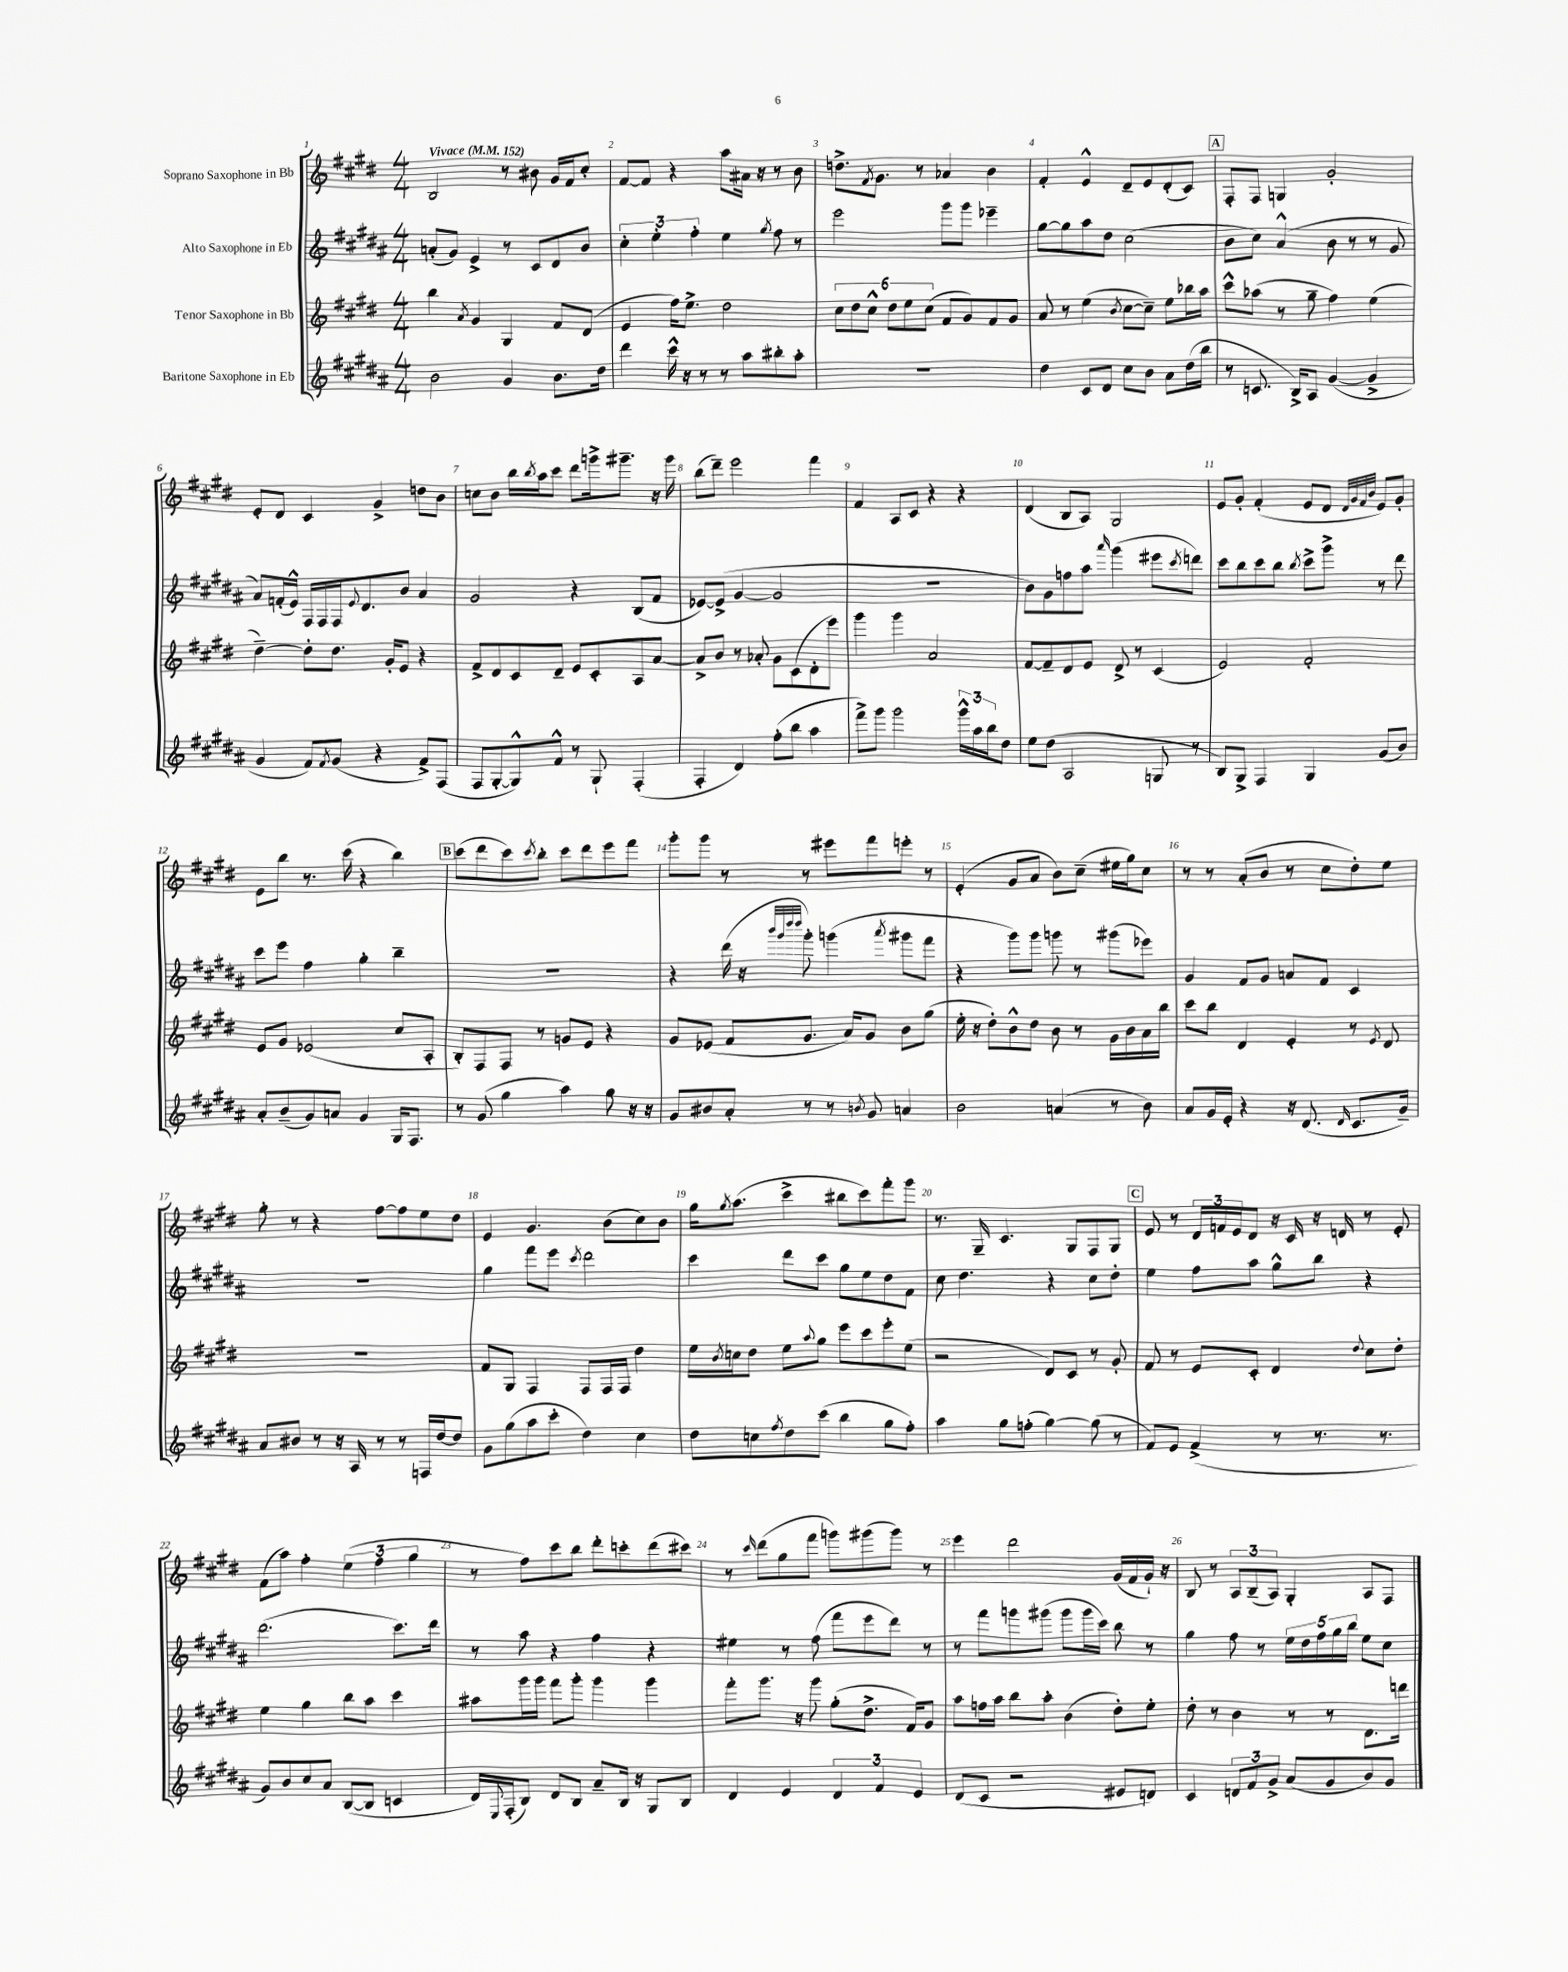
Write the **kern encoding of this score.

**kern	**kern	**kern	**kern
*part4	*part3	*part2	*part1
*staff4	*staff3	*staff2	*staff1
*I"Baritone Saxophone in Eb	*I"Tenor Saxophone in Bb	*I"Alto Saxophone in Eb	*I"Soprano Saxophone in Bb
*clefG2	*clefG2	*clefG2	*clefG2
*k[f#c#g#d#a#]	*k[f#c#g#d#]	*k[f#c#g#d#a#]	*k[f#c#g#d#]
*M4/4	*M4/4	*M4/4	*M4/4
*MM152	*MM152	*MM152	*MM152
=1	=1	=1	=1
!	!	!	!LO:TX:a:B:t=Vivace
2b\	4bb\	(8an'/L	2B/
.	.	8g#/J)	.
.	8qa/	.	.
.	4g#/	4e^/	.
4g#/	4G#/	8r	8r
.	.	8c#/L	8b#X\
8.b\L	8f#/L	8d#/	16g#/LL
.	.	.	16f#/J
.	(8d#/J	8b/J	8cc#'/J
16dd#\Jk	.	.	.
=2	=2	=2	=2
4ddd#\	4e/	6cc#'\	[8f#/L
.	.	.	8f#/J]
.	.	6ee'\	.
16ccc#^^\	16ff#\KL)	.	4r
16r	8.ee^\J	.	.
.	.	6ff#'\	.
8r	.	.	.
8r	2dd#\	4ee\	8aa\L
8aa#\L	.	.	16a#X\Jk
.	.	.	16r
.	.	8qgg#/	.
8bb#X'\	.	8ff#\	8r
8aa#'\J	.	8r	8b\
=3	=3	=3	=3
1r	12cc#\L	2eee\	8.ddn^\L
.	12dd#\	.	.
.	12cc#^^\J	.	.
.	.	.	8qf#/
.	.	.	8.g#\J
.	12dd#\L	.	.
.	12ee\	.	.
.	.	.	8r
.	(12cc#\J	.	.
.	8f#/L	8ggg#\L	4a-X/
.	8g#/)	8ggg#\J	.
.	8f#/	4eee-X~\	4b\
.	8g#/J	.	.
=4	=4	=4	=4
4dd#\	8a/	[8gg#\L	4f#'/
.	8r	8gg#\]	.
8c#/L	(4ee\	8aa#\	4e^^/
8d#/J	.	8dd#\J	.
.	8qb/	.	.
8cc#\L	[8cc#\L	(2cc#\	8d#~/L
8b\J	8cc#~\J])	.	8e/
8a#\L	8ee\L	.	(8d#'/
(16dd#\L	16bb-X\L	.	8c#/J)
16bb\JJ	16aa\JJ	.	.
!!LO:REH:place=s1:t=A
=5	=5	=5	=5
8r	8ccc#^^\L	8b\L	8F#'/L
8.cn/	(8aa-X\J	8cc#\J)	8F#/J
.	8r	(4a#^^/	4Gn/
16B^/KL)	.	.	.
8A#/J	8gg#~\	.	.
([4g#/	4ff#\)	8b\	2g#'/
.	.	8r	.
4g#^/]	(4ee\	8r	.
.	.	8g#/	.
!!LO:LB:g=z
=6	=6	=6	=6
4g#/	[4dd#~\)	8a#/L)	8e'/L
.	.	(16fn'/L	8d#/J
.	.	16e^^/JJ)	.
8f#/L)	8dd#'\L]	16F#/LL	4c#/
.	.	16F#/	.
8qf#/	.	.	.
(8g#/J	8.dd#\J	16F#/J	.
.	.	8qqe/	.
.	.	8.d#/	.
4r	.	.	4g#^/
.	16g#'/KL	.	.
.	8e/J	8b/J	.
8f#^/L)	4r	4a#/	8ddn\L
(8F#/J	.	.	8b\J
=7	=7	=7	=7
8F#/L	8f#^/L	2g#/	8ccn\L
[8G#'/	8d#/	.	8b\J
8G#^^/])	8c#/	.	16bb\LL
.	.	.	8qbb/
.	.	.	16aa\J
8f#^^/J	8d#~/J	.	8ccc#\J
8r	8e/L	4r	8ddd#\L
8G#`/	8c#'/	.	16gggn^\k
.	.	.	8.ggg#X~\J
(4F#'/	8A/	(8B/L	.
.	[8a/J	8f#/J	16r
.	.	.	16ggg#\
=8	=8	=8	=8
4F#'/	8a^/L]	[8e-X/L)	(8bb\L
.	8b/J	(8e-^/J]	8ddd#~\J)
4d#/)	8r	[4g#/	2eee\
.	8a-X'/	.	.
(8ff#'\L	8g#\L	2g#/]	.
8bb\J	(8c#\	.	.
4aa#\	8d#'\	.	4fff#\
.	8eee\J)	.	.
=9	=9	=9	=9
8fff#^\L)	4ggg#\	1r	4f#/
8ggg#\J	.	.	.
2ggg#\	4ggg#\	.	8A/L
.	.	.	8c#/J
.	2a/	.	4r
24ggg#^^\LL	.	.	4r
24aa#\	.	.	.
24bb\J	.	.	.
8dd#\J	.	.	.
=10	=10	=10	=10
8ee\L	[8f#/L	8b\L)	(4d#/
(8dd#\J	8f#~/]	8g#\	.
2A#/	8d#/	8ffn\	8B/L
.	8e/J	8aa#\J	8A/J)
.	.	16qqaaa#/	.
.	8d#^/	(4ggg#\	2G#/
.	8r	.	.
8Gn/	(4c#/	8eee#X\L	.
.	.	8qccc#/	.
8r	.	8dddn\J)	.
=11	=11	=11	=11
8B/L)	2e/)	8ccc#\L	8e/L
8G#^/J	.	8bb\	8g#'/J
4F#/	.	8ccc#\	(4f#'/
.	.	8bb\J	.
.	.	8qbb/	.
4G#/	2f#'/	8ccc#^\L	8e/L
.	.	8ggg#^\J	8d#/J
.	.	.	32qqd#/LLL
.	.	.	32qqg#/
.	.	.	32qqf#/
.	.	.	32qqb/JJJ
(8g#/L	.	8r	8e/L)
8b/J)	.	8ddd#\	8g#'/J
!!LO:LB:g=z
=12	=12	=12	=12
8a#'/L	8e/L	8ccc#\L	8e\L
(8b~/	8g#/J	8eee\J	8bb\J
8g#/)	(2e-X/	4ff#\	8.r
8an/J	.	.	.
.	.	.	(16ccc#\
4g#/	.	4gg#'\	4r
16G#/KL	8cc#/L	4bb~\	4bb\)
8.F#/J	.	.	.
.	8A'/J	.	.
!!LO:REH:place=s1:t=B
=13	=13	=13	=13
8r	8B'/L)	1r	(8ccc#\L
(8g#/	8F#/	.	8ddd#\
4gg#\	8F#/J	.	8ccc#\)
.	.	.	8qccc#/
.	8r	.	8bb'\J
4aa#\)	8gn/L	.	8ccc#\L
.	8e/J	.	8ddd#\
8gg#\	4r	.	8eee\
16r	.	.	8fff#\J
16r	.	.	.
=14	=14	=14	=14
8g#/L	8g#/L	4r	8ggg#'\L
8b#X/	(8e-X/J	.	8ggg#\J
8a#'/J	8f#/L	(16ddd#\	8r
.	.	16r	.
.	.	32qqbbb/LLL	.
.	.	32qqggg#/	.
.	.	32qqdddd#/	.
.	.	32qqdddd#/JJJ	.
8r	8.g#/J	8ggg#'\)	8r
8r	.	(4gggn\	8eee#X\L
.	16a/KL)	.	.
8qbn/	.	.	.
8g#/	8g#/J	.	8fff#\
.	.	8qaaa#/	.
4an/	8b\L	8ggg#X\L	8eeen'\J
.	(8gg#\J	8fff#\J	8r
=15	=15	=15	=15
2b\	16ee'\	4r	(4e'/
.	16r	.	.
.	8dd#'\L)	.	.
.	8b^^\	8ggg#\L)	8g#/L
.	8dd#\J	8ggg#\J	8a/J
(4an/	8b\	8gggn\	8b\L)
.	8r	8r	(8cc#~\J
8r	16g#\LL	(8ggg#X\L	16ee#X\LL
.	16b\	.	16gg#\J)
8b\)	16a\	8eee-X\J)	8cc#\J
.	16bb\JJ	.	.
=16	=16	=16	=16
8a#/L	8ccc#\L	4g#/	8r
16g#/L	8bb\J	.	8r
16e'/JJ	.	.	.
4r	4d#/	8f#/L	(8a'/L
.	.	8g#/J	8b/J
16r	4e'/	8an/L	8r
(8.d#/	.	.	.
.	.	8f#/J	8cc#\L
16qqd#/	.	.	.
8.c#/L	8r	4c#/	8dd#'\)
.	8qe/	.	.
.	8d#/	.	8ee\J
16g#~/Jk)	.	.	.
!!LO:LB:g=z
=17	=17	=17	=17
8a#/L	1r	1r	8gg#'\
8b#X/J	.	.	8r
8r	.	.	4r
16r	.	.	.
16A#/	.	.	.
8r	.	.	[8ff#\L
8r	.	.	8ff#\]
16Fn/LL	.	.	8ee\
[16dd#/J	.	.	.
8dd#/J]	.	.	8dd#\J
=18	=18	=18	=18
8g#\L	8f#/L	4gg#\	4e/
(8gg#\	8G#/J	.	.
8aa#\	4F#/	8fff#\L	4.g#/
8ccc#'\J	.	8eee\J	.
.	.	8qccc#/	.
4dd#\)	8F#/L	2ddd#\	.
.	16F#/L	.	(8b\L
.	16F#/JJ	.	.
4cc#\	4dd#\	.	8cc#\)
.	.	.	8b\J
=19	=19	=19	=19
8dd#\L	16ee\LL	4ccc#\	16gg#\KL
.	8qb/	.	8qgg#/
.	16ccn\J	.	(8.aa\J
8ccn\	8dd#\J	.	.
8qff#/	.	.	.
8dd#\	8ee\L	8ddd#\L	4ccc#^\
.	8qqaa/	.	.
(8ccc#\J	8gg#\J	8ccc#\J	.
4bb\	8eee\L	8gg#\L	8bb#X\L
.	8ccc#\	8ee\	8ccc#\)
8gg#\L	8eee'\	8dd#\	8fff#'\
8ff#'\J)	(8ee\J	8f#\J	8ggg#\J
=20	=20	=20	=20
4aa#\	2r	8cc#\	8.r
.	.	4.dd#\	.
.	.	.	16G#~/
8gg#\L	.	.	4.c#/
(8ffn'\J	.	.	.
[4gg#\)	8d#/L)	4r	.
.	8c#/J	.	8G#/L
(8gg#\]	8r	8cc#\L	8F#/
8r	8g#'/	8dd#'\J	8G#/J
!!LO:REH:place=s1:t=C
=21	=21	=21	=21
8f#/L)	8f#/	4ee\	8e/
8e/J	8r	.	8r
(4f#^/	8e/L	8ff#\L	24d#/LL
.	.	.	24fn/
.	.	.	24e/J
.	8c#'/J	8aa#\J	8d#/J
8r	4d#/	8gg#^^\L	16r
.	.	.	16c#/
8.r	.	8bb\J	16r
.	.	.	16dn/
.	8qqdd#/	.	.
.	8cc#\L	4r	8r
8.r	.	.	.
.	8dd#'\J	.	8e'/
!!LO:LB:g=z
=22	=22	=22	=22
8g#/L)	4ee\	(2.ddd#\	(8f#\L
8b/	.	.	8aa\J)
8cc#/	4gg#\	.	4ff#'\
8a#/J	.	.	.
([8B/L	8bb\L	.	(6ee\
8B/J]	8aa\J	.	.
.	.	.	6ff#\
4cn/	4ccc#\	8.ccc#\L)	.
.	.	.	6gg#\
.	.	16ddd#\Jk	.
=23	=23	=23	=23
16d#/LL)	8aa#X\L	8r	8r
8qqE/	.	.	.
(16F#'/J	.	.	.
8B/J)	16ggg#\L	8aa#\	8ff#\L)
.	16ggg#\JJ	.	.
8d#/L	8fff#\L	4r	8ccc#\
8B/J	8ggg#'\J	.	8bb\J
8a#~/L	4ggg#\	4ff#\	8ddd#'\L
16B/Jk	.	.	8cccn'\
16r	.	.	.
8G#/L	4ggg#\	4r	(8ddd#\
8B/J	.	.	8ccc#X\J)
=24	=24	=24	=24
4d#/	8fff#'\L	4ee#X\	8r
.	.	.	16qqccc#/
.	8.ggg#\J	.	(8ddd#\L
4e/	.	8r	8gg#\
.	16r	.	.
.	8ggg#\	(8ff#\	8fff#\J
6d#/	(8gg#'\L	8fff#\L	8gggn\L)
.	8.dd#^\J	8eee\	(8ggg#X\
6f#/	.	.	.
.	.	8ddd#\J)	8ggg#\J)
.	16f#/KL)	.	.
6e/	.	.	.
.	8g#/J	8r	8r
=25	=25	=25	=25
(8d#/L	8aa\L	8r	4eee\
8c#/J	16ffn\L	8fff#\L	.
.	16aa\JJ	.	.
2r	8bb\L	8gggn\	2ddd#\
.	8aa'\J	(8ggg#X\J	.
.	(4b\	8ggg#\L	.
.	.	16ggg#\L	.
.	.	16ccc#\JJ)	.
8e#X/L	8dd#'\L)	8bb\	(16g#/LL
.	.	.	16f#/
8dn/J)	8ee'\J	8r	16g#`/JJ)
.	.	.	16r
=26	=26	=26	=26
4c#/	8dd#'\	4gg#\	8B/
.	8r	.	8r
12dn/L	4b\	8ff#\	12A/L
12f#/	.	.	(12B~/
.	.	8r	.
12g#^/J	.	.	12A/J)
(8a#/L	8r	20ee\LL	4G#'/
.	.	20dd#\	.
.	.	20ff#\	.
8g#/	8r	.	.
.	.	20gg#\	.
.	.	20bb\JJ	.
8b/)	8.d#\L	8ee\L	8A/L
8g#/J	.	8cc#\J	8F#/J
.	16dddn\Jk	.	.
==	==	==	==
*-	*-	*-	*-
